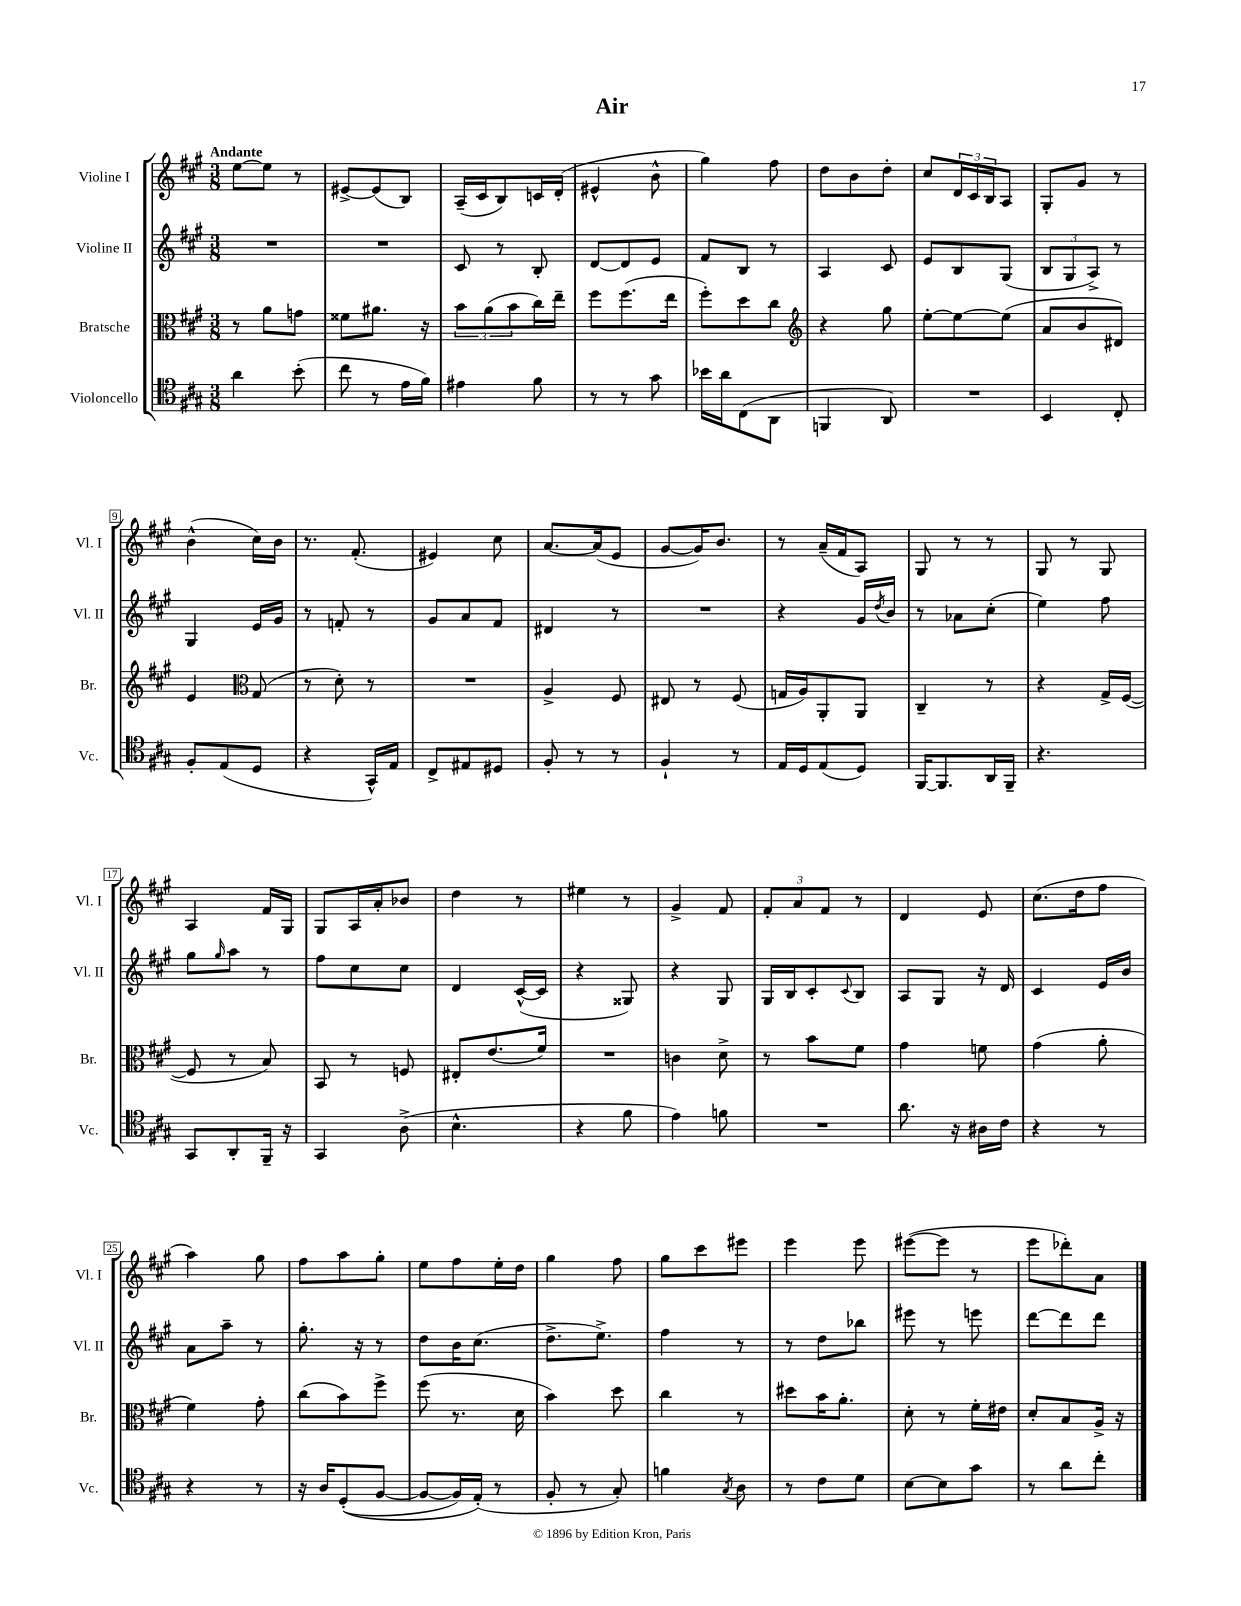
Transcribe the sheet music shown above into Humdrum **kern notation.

**kern	**kern	**kern	**kern
*part4	*part3	*part2	*part1
*staff4	*staff3	*staff2	*staff1
*I"Violoncello	*I"Bratsche	*I"Violine II	*I"Violine I
*I'Vc.	*I'Br.	*I'Vl. II	*I'Vl. I
*clefC4	*clefC3	*clefG2	*clefG2
*k[f#c#g#]	*k[f#c#g#]	*k[f#c#g#]	*k[f#c#g#]
*M3/8	*M3/8	*M3/8	*M3/8
=1	=1	=1	=1
!	!	!	!LO:TX:a:B:t=Andante
4a\	8r	4.r	[8ee\L
.	8a\L	.	8ee\J]
(8b'\	8gn\J	.	8r
=2	=2	=2	=2
8cc#\	8f##X\L	4.r	[8e#X^/L
8r	8.a#X\J	.	(8e#/]
16e\LL	.	.	8B/J)
16f#\JJ)	16r	.	.
=3	=3	=3	=3
4e#X\	12b\L	8c#/	(16A~/LL
.	.	.	16c#/J
.	(12a\	.	.
.	.	8r	8B/)
.	12b\	.	.
8f#\	16cc#\L)	8B'/	16cn/L
.	16ee~\JJ	.	(16d'/JJ
=4	=4	=4	=4
8r	8ff#\L	[8d/L	4e#X^^/
8r	(8.ff#\	8d/]	.
8g#\	.	8e/J	8b^^\
.	16ee\Jk	.	.
=5	=5	=5	=5
16b-X\LL	8ff#'\L)	8f#/L	4gg#\)
16a\J	.	.	.
(8C#\	8dd\	8B/J	.
8AA\J	8cc#\J	8r	8ff#\
=6	=6	=6	=6
*	*clefG2	*	*
4FFn/	4r	4A/	8dd\L
.	.	.	8b\
8AA/)	8gg#\	8c#/	8dd'\J
=7	=7	=7	=7
4.r	[8ee'\L	8e/L	8cc#/L
.	8ee\_	8B/	24d/L
.	.	.	24c#/
.	.	.	24B/J
.	(8ee\J]	(8G#/J	8A/J
=8	=8	=8	=8
4BB/	8a/L	12B/L	8G#'/L
.	.	12G#/	.
.	8b/	.	8g#/J
.	.	12A^/J)	.
8C#'/	8d#X/J)	8r	8r
!!LO:LB:g=z
=9	=9	=9	=9
8F#'/L	4e/	4G#/	(4b^^\
(8E/	.	.	.
*	*clefC3	*	*
8D/J	(8G#/	16e/LL	16cc#\LL)
.	.	16g#/JJ	16b\JJ
=10	=10	=10	=10
4r	8r	8r	8.r
.	8d'\)	8fn'/	.
.	.	.	(8.f#'/
16GG#^^/LL)	8r	8r	.
16E/JJ	.	.	.
=11	=11	=11	=11
8C#^/L	4.r	8g#/L	4e#X/)
8E#X/	.	8a/	.
8D#X/J	.	8f#/J	8cc#\
=12	=12	=12	=12
8F#'/	4A^/	4d#X/	[8.a/L
8r	.	.	.
.	.	.	(16a/k]
8r	8F#/	8r	8e/J
=13	=13	=13	=13
4F#`/	8E#X/	4.r	[8g#/L
.	8r	.	16g#/K])
.	.	.	8.b/J
8r	(8F#/	.	.
=14	=14	=14	=14
16E/LL	16Gn/LL	4r	8r
16D/J	16A/J)	.	.
(8E/	8AA'/	.	(16a~/LL
.	.	.	16f#/J
8D/J)	8AA/J	16g#/LL	8A/J)
.	.	8qdd/	.
.	.	16b/JJ	.
=15	=15	=15	=15
[16FF#/KL	4C#~/	8r	8G#/
8.FF#/]	.	.	.
.	.	8a-X\L	8r
16AA/L	8r	(8cc#'\J	8r
16FF#~/JJ	.	.	.
=16	=16	=16	=16
4.r	4r	4ee\)	8G#/
.	.	.	8r
.	16G#^/LL	8ff#\	8G#/
.	([16F#/JJ	.	.
!!LO:LB:g=z
=17	=17	=17	=17
8GG#/L	8F#/]	8gg#\L	4A/
.	.	16qqgg#/	.
8AA'/	8r	8aa\J	.
16FF#~/Jk	8B/)	8r	16f#/LL
16r	.	.	16G#/JJ
=18	=18	=18	=18
4GG#/	8BB/	8ff#\L	8G#/L
.	8r	8cc#\	16A/L
.	.	.	16a'/J
(8A^\	8Fn/	8cc#\J	8b-X/J
=19	=19	=19	=19
4.B^^\	8E#X'/L	4d/	4dd\
.	(8.e/	.	.
.	.	([16c#^^/LL	8r
.	16f#/Jk)	16c#/JJ]	.
=20	=20	=20	=20
4r	4.r	4r	4ee#X\
8f#\	.	8G##X/)	8r
=21	=21	=21	=21
4e\)	4cn\	4r	4g#^/
8fn\	8d^\	8G#/	8f#/
=22	=22	=22	=22
4.r	8r	16G#/LL	12f#'/L
.	.	16B/J	.
.	.	.	12a/
.	8b\L	8c#'/	.
.	.	.	12f#/J
.	.	8qqc#/	.
.	8f#\J	8B/J	8r
=23	=23	=23	=23
8.a\	4g#\	8A/L	4d/
.	.	8G#/J	.
16r	.	.	.
16A#X\LL	8fn\	16r	8e/
16c#\JJ	.	16d/	.
=24	=24	=24	=24
4r	(4g#\	4c#/	(8.cc#\L
.	.	.	16dd\k
8r	8a'\	16e/LL	8ff#\J
.	.	16b/JJ	.
!!LO:LB:g=z
=25	=25	=25	=25
4r	4f#\)	8a\L	4aa\)
.	.	8aa~\J	.
8r	8g#'\	8r	8gg#\
=26	=26	=26	=26
16r	(8cc#\L	8.gg#'\	8ff#\L
16A/KL	.	.	.
((8D'/	8b\)	.	8aa\
.	.	16r	.
[8F#/J	8ff#^\J	8r	8gg#'\J
=27	=27	=27	=27
8F#/L_	(8ff#\	8dd\L	8ee\L
16F#/L])	8.r	16b\K	8ff#\
(16E'/JJ)	.	(8.cc#\J	.
8r	.	.	16ee'\L
.	16d\	.	16dd\JJ
=28	=28	=28	=28
8F#'/	4b\)	8.dd^\L	4gg#\
8r	.	.	.
.	.	8.ee^\J)	.
8G#'/)	8dd\	.	8ff#\
=29	=29	=29	=29
4fn\	4cc#\	4ff#\	8gg#\L
.	.	.	8ccc#\
8qG#/	.	.	.
8A\	8r	8r	8eee#X\J
=30	=30	=30	=30
8r	8dd#X\L	8r	4eee\
8c#\L	16b\K	8dd\L	.
.	8.a'\J	.	.
8d\J	.	8bb-X\J	8eee\
=31	=31	=31	=31
[8B\L	8d'\	8eee#X\	([8eee#X\L
8B\]	8r	8r	8eee#\J]
8g#\J	16f#'\LL	8eeen\	8r
.	16e#X\JJ	.	.
=32	=32	=32	=32
8r	8d'/L	[8ddd\L	8eee\L
8a\L	8B/	8ddd\]	8ddd-X'\)
8cc#'\J	16A^/Jk	8ddd\J	8a\J
.	16r	.	.
==	==	==	==
*-	*-	*-	*-
